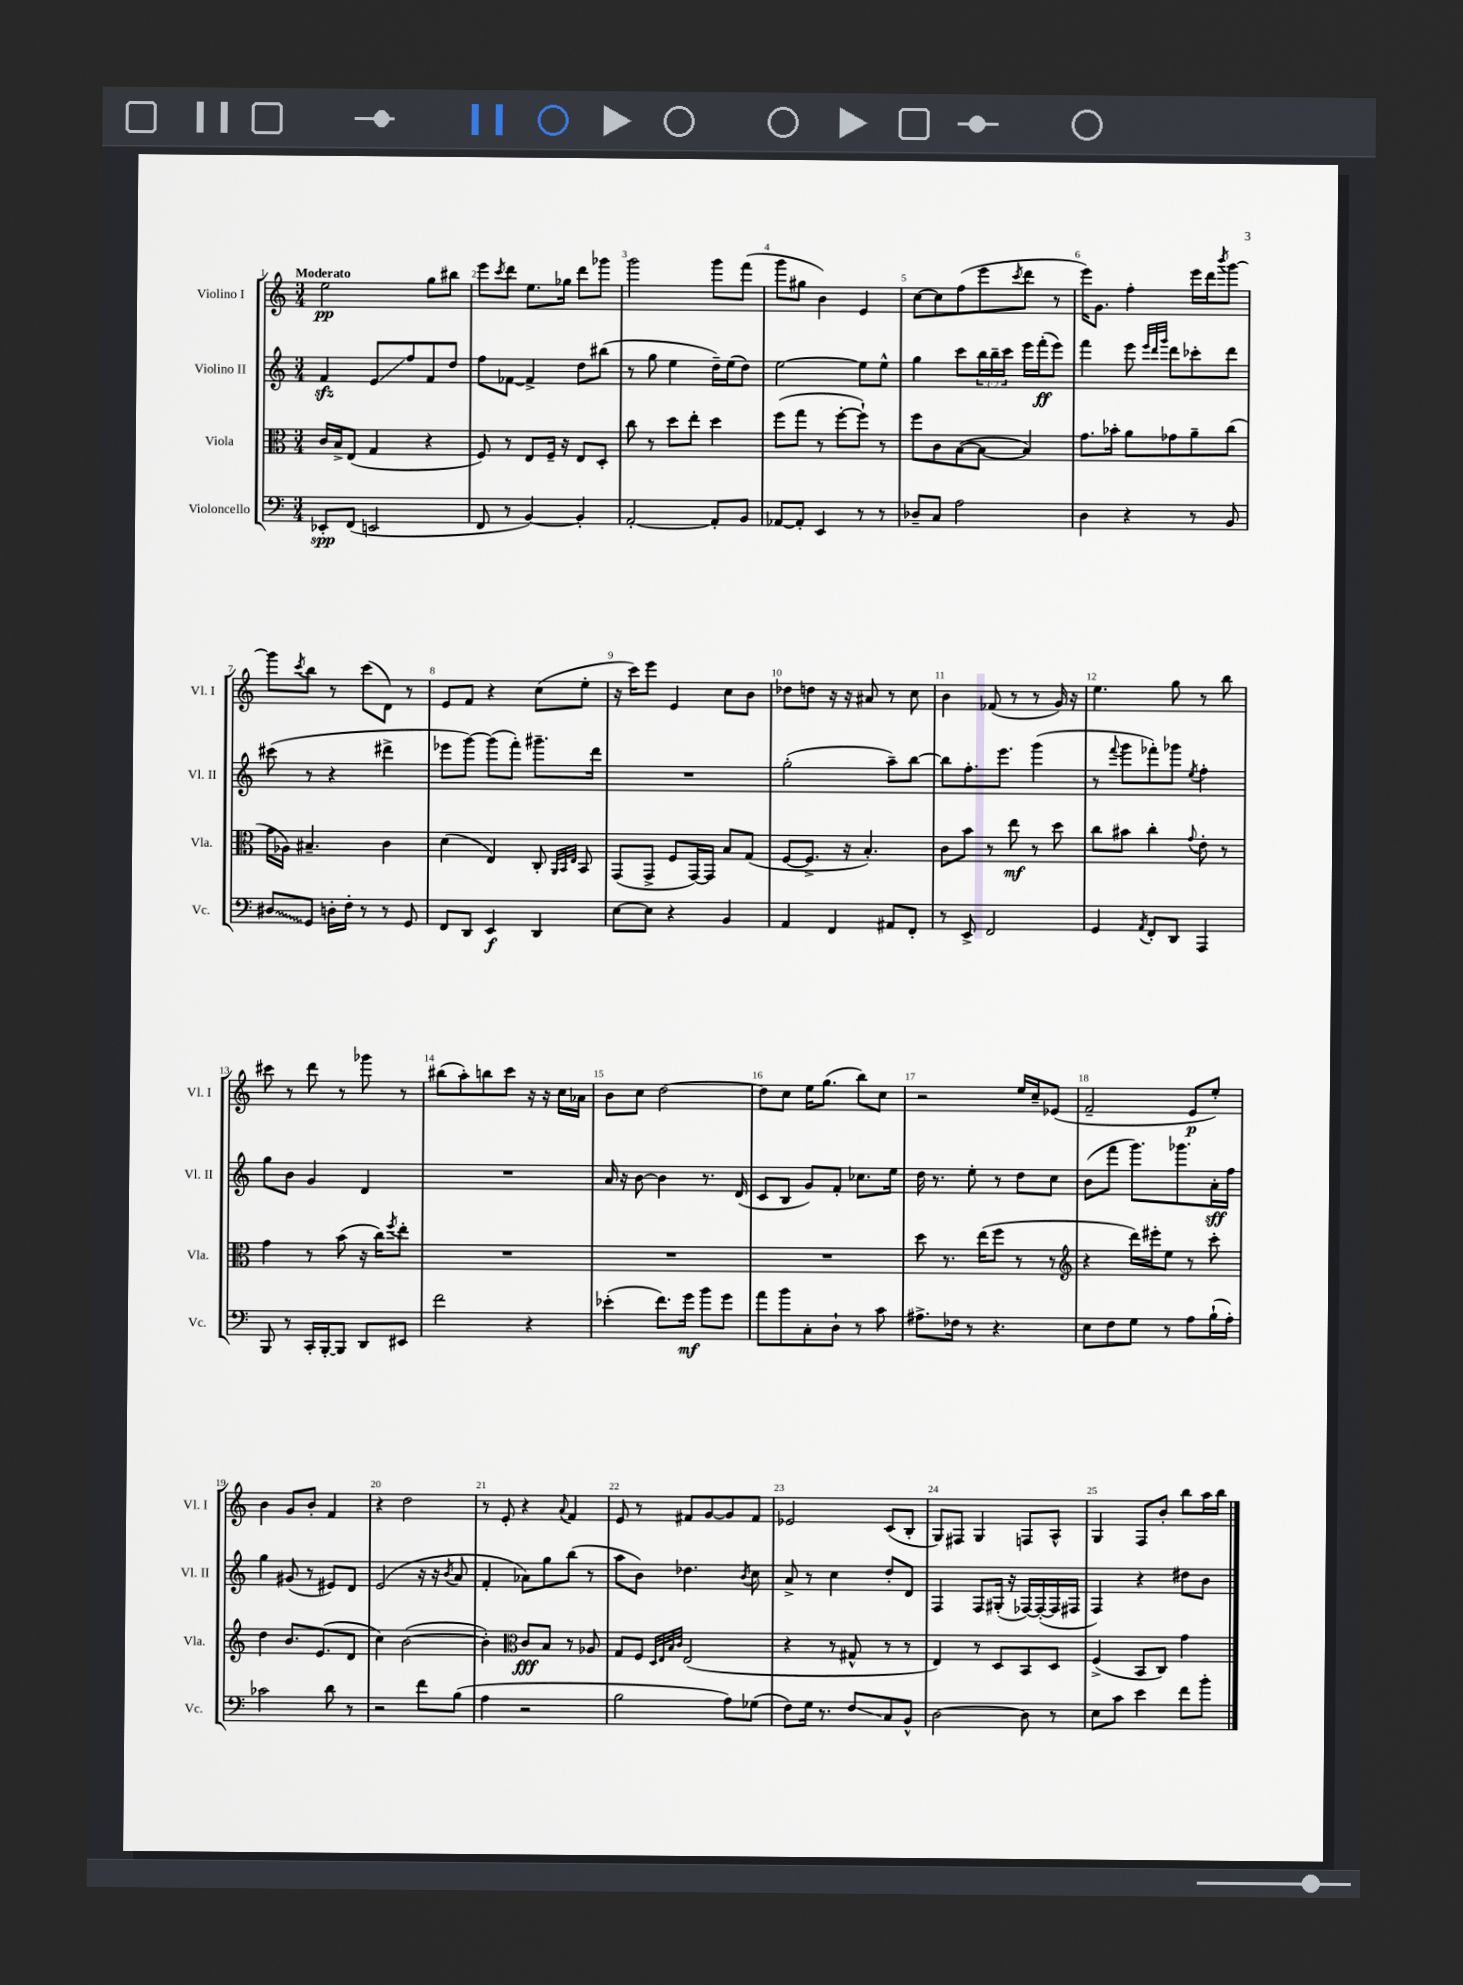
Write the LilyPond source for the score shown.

<<
\new StaffGroup <<
\new Staff = "s0" \with { instrumentName = "Violino I" shortInstrumentName = "Vl. I" } {
    \clef treble \key c \major \numericTimeSignature \time 3/4 \tempo "Moderato"
    e''2\pp g''8 bis''8 |
    e'''8 \acciaccatura { c'''8 } d'''8 e''8. ges''16 d'''8 ges'''8 |
    g'''2 g'''8 f'''8( |
    g'''8 gis''8 b'4) e'4 |
    c''8~ c''8 f''8( e'''8 \acciaccatura { c'''8 } d'''8 r8 |
    e'''16) g'8. f''4-. e'''16 d'''16 \acciaccatura { b'''8 } g'''8~ |
    g'''8 \acciaccatura { c'''8 } b''8 r8 c'''8( d'8) r8 |
    e'8 f'8 r4 c''8( e''8-. |
    r16 c'''16) e'''8 e'4 c''8 b'8 |
    des''8 d''8 r16 r16 ais'8 r8 c''8 |
    b'4 fes'8( r8 r8 g'16) r16 |
    e''4. g''8 r8 b''8 |
    cis'''8 r8 d'''8 r8 ges'''8 r8 |
    bis''8( a''8-.) b''8 c'''8 r16 r16 c''16 aes'16 |
    b'8 c''8 d''2~ |
    d''8 c''8 e''16 g''8.( b''8) c''8 |
    r2 e''16 c''16-- ees'8( |
    f'2-- e'8\p e''8-.) |
    b'4 g'8 b'8-. f'4 |
    r4 d''2 |
    r8 e'8-. r4 \appoggiatura { a'8 } f'4 |
    e'8 r8 fis'8 g'8~ g'8 fis'8 |
    ees'2 c'8( b8-. |
    g8) fis8 g4 f8 a8-^ |
    g4 f8 b'8-. b''8 a''16 b''16 \bar "|." |
}
\new Staff = "s1" \with { instrumentName = "Violino II" shortInstrumentName = "Vl. II" } {
    \clef treble \key c \major \numericTimeSignature \time 3/4 \override Staff.TupletNumber.text = #tuplet-number::calc-fraction-text
    f'4\sfz e'8\glissando f''8 f'8 d''8 |
    f''8 fes'8~ fes'4-> d''8 bis''8( |
    r8 g''8 e''4 d''16--) e''16( d''8) |
    e''2~ e''8 e''8-^ |
    g''4 c'''8 \tuplet 3/2 { b''16 b''16-- c'''16 } e'''16 f'''16-.\ff( e'''8) |
    f'''4 e'''8 \grace { e'''32 d'''32 g'''32 } d'''8 ces'''8-. d'''8 |
    cis'''8( r8 r4 dis'''4-> |
    ees'''8 g'''8~) g'''8( f'''8-.) gis'''8.-- d'''16 |
    R2. |
    g''2-.( a''8--) b''8~ |
    b''8 f''8.-. e'''8. g'''4( |
    r8 \appoggiatura { f'''8 } g'''8 fes'''8-.) ges'''8 \acciaccatura { e''8 } f''4-. |
    g''8 b'8 g'4 d'4 |
    R2. |
    a'16 r16 b'8~ b'4 r8. d'16( |
    c'8 b8 g'8) f'8-. ces''8. e''16 |
    d''16 r8. e''8-. r8 d''8 c''8 |
    b'8( f'''8 g'''8.) ges'''8. a'16-.\sff f''16 |
    g''4 gis'8( r8 eis'8) d'8 |
    e'2( r16 r16 \acciaccatura { b'8 } a'8 |
    f'4-. aes'8) g''8 b''8( r8 |
    a''8 b'8) des''4. \acciaccatura { b'8 } c''8 |
    a'8-> r8 c''4 d''8-. d'8 |
    f4 f8 gis16-.( r16 fes16~) fes16~-.( fes16 fis16 |
    f4) r4 dis''8 b'8 \bar "|." |
}
\new Staff = "s2" \with { instrumentName = "Viola" shortInstrumentName = "Vla." } {
    \clef alto \key c \major \numericTimeSignature \time 3/4
    c'16 b16-> e8( g4 r4 |
    f8) r8 e8 f16-- r16 e8 d8-. |
    c''8 r8 d''8 e''8-. d''4 |
    f''8( g''8 r8 f''8~-. f''8-!) r8 |
    f''8 c'8 b8~( b8~ b4) |
    g'8. bes'16-. a'8 ges'8 a'8-- c''8( |
    g'16 aes16) bis4.-- c'4 |
    d'4( e4) c8-. \grace { a,32 b,32 e32 } b,8 |
    g,8( g,8-> f8 g,16~) g,16 b8 g8( |
    f8~ f8.-> r16 b4.-.) |
    c'8 b'8 r8 e''8\mf r8 d''8 |
    c''8 bis'8 c''4-. \appoggiatura { g'8 } e'8-. r8 |
    g'4 r8 b'8( r16 c''16) \acciaccatura { f''8 } e''8-. |
    R2. |
    R2. |
    R2. |
    d''8 r8. e''16( f''8 r8 r8 |
    \clef treble r4 d'''16) eis'''16-. e''8 r8 c'''8-. |
    d''4 b'8. e'8.( d'8 |
    c''4) b'2~( |
    b'4-.) \clef alto c'8\fff b8 r8 aes8 |
    g8 f8 \grace { d32 e32 b32 c'32 } e2( |
    r4 r8 gis8-^ r8 r8 |
    e4) r8 d8 b,8 d8 |
    f4->( b,8 c8) g'4 \bar "|." |
}
\new Staff = "s3" \with { instrumentName = "Violoncello" shortInstrumentName = "Vc." } {
    \clef bass \key c \major \numericTimeSignature \time 3/4
    ees,8-.\spp f,8( e,2 |
    f,8 r8 b,4~) b,4-. |
    a,2~-. a,8-. b,8 |
    aes,8~ aes,8-. e,4 r8 r8 |
    des8-- c8 a2 |
    d4 r4 r8 b,8 |
    \once \override Glissando.style = #'zigzag dis8\glissando g,8 d16-. f16-. r8 r8 g,8 |
    f,8 d,8 e,4\f d,4 |
    e8~ e8 r4 b,4 |
    a,4 f,4 ais,8 f,8-. |
    r8 e,8-> f,2 |
    g,4 \acciaccatura { a,8 } f,8-. d,8 a,,4 |
    b,,8 r8 c,16-. b,,16~-. b,,8 d,8 eis,8 |
    f'2 r4 |
    ees'4-.( f'8.) g'16\mf b'8 g'8 |
    a'8 b'8 c8-. d8-! r8 c'8 |
    ais8.-> fes16 r8 r4. |
    e8 f8 g8 r8 a8 b16-!( a16-.) |
    ces'2 d'8 r8 |
    r2 f'8 b8( |
    a4 r2 |
    b2 a8) ges8( |
    f8) g16 r8. f8\glissando c8 b,8-^ |
    d2~ d8 r8 |
    e8 c'8 e'4 f'8 b'8-. \bar "|." |
}
>>
>>
\layout { \context { \Score \override BarNumber.break-visibility = ##(#f #t #t) barNumberVisibility = #all-bar-numbers-visible } }
